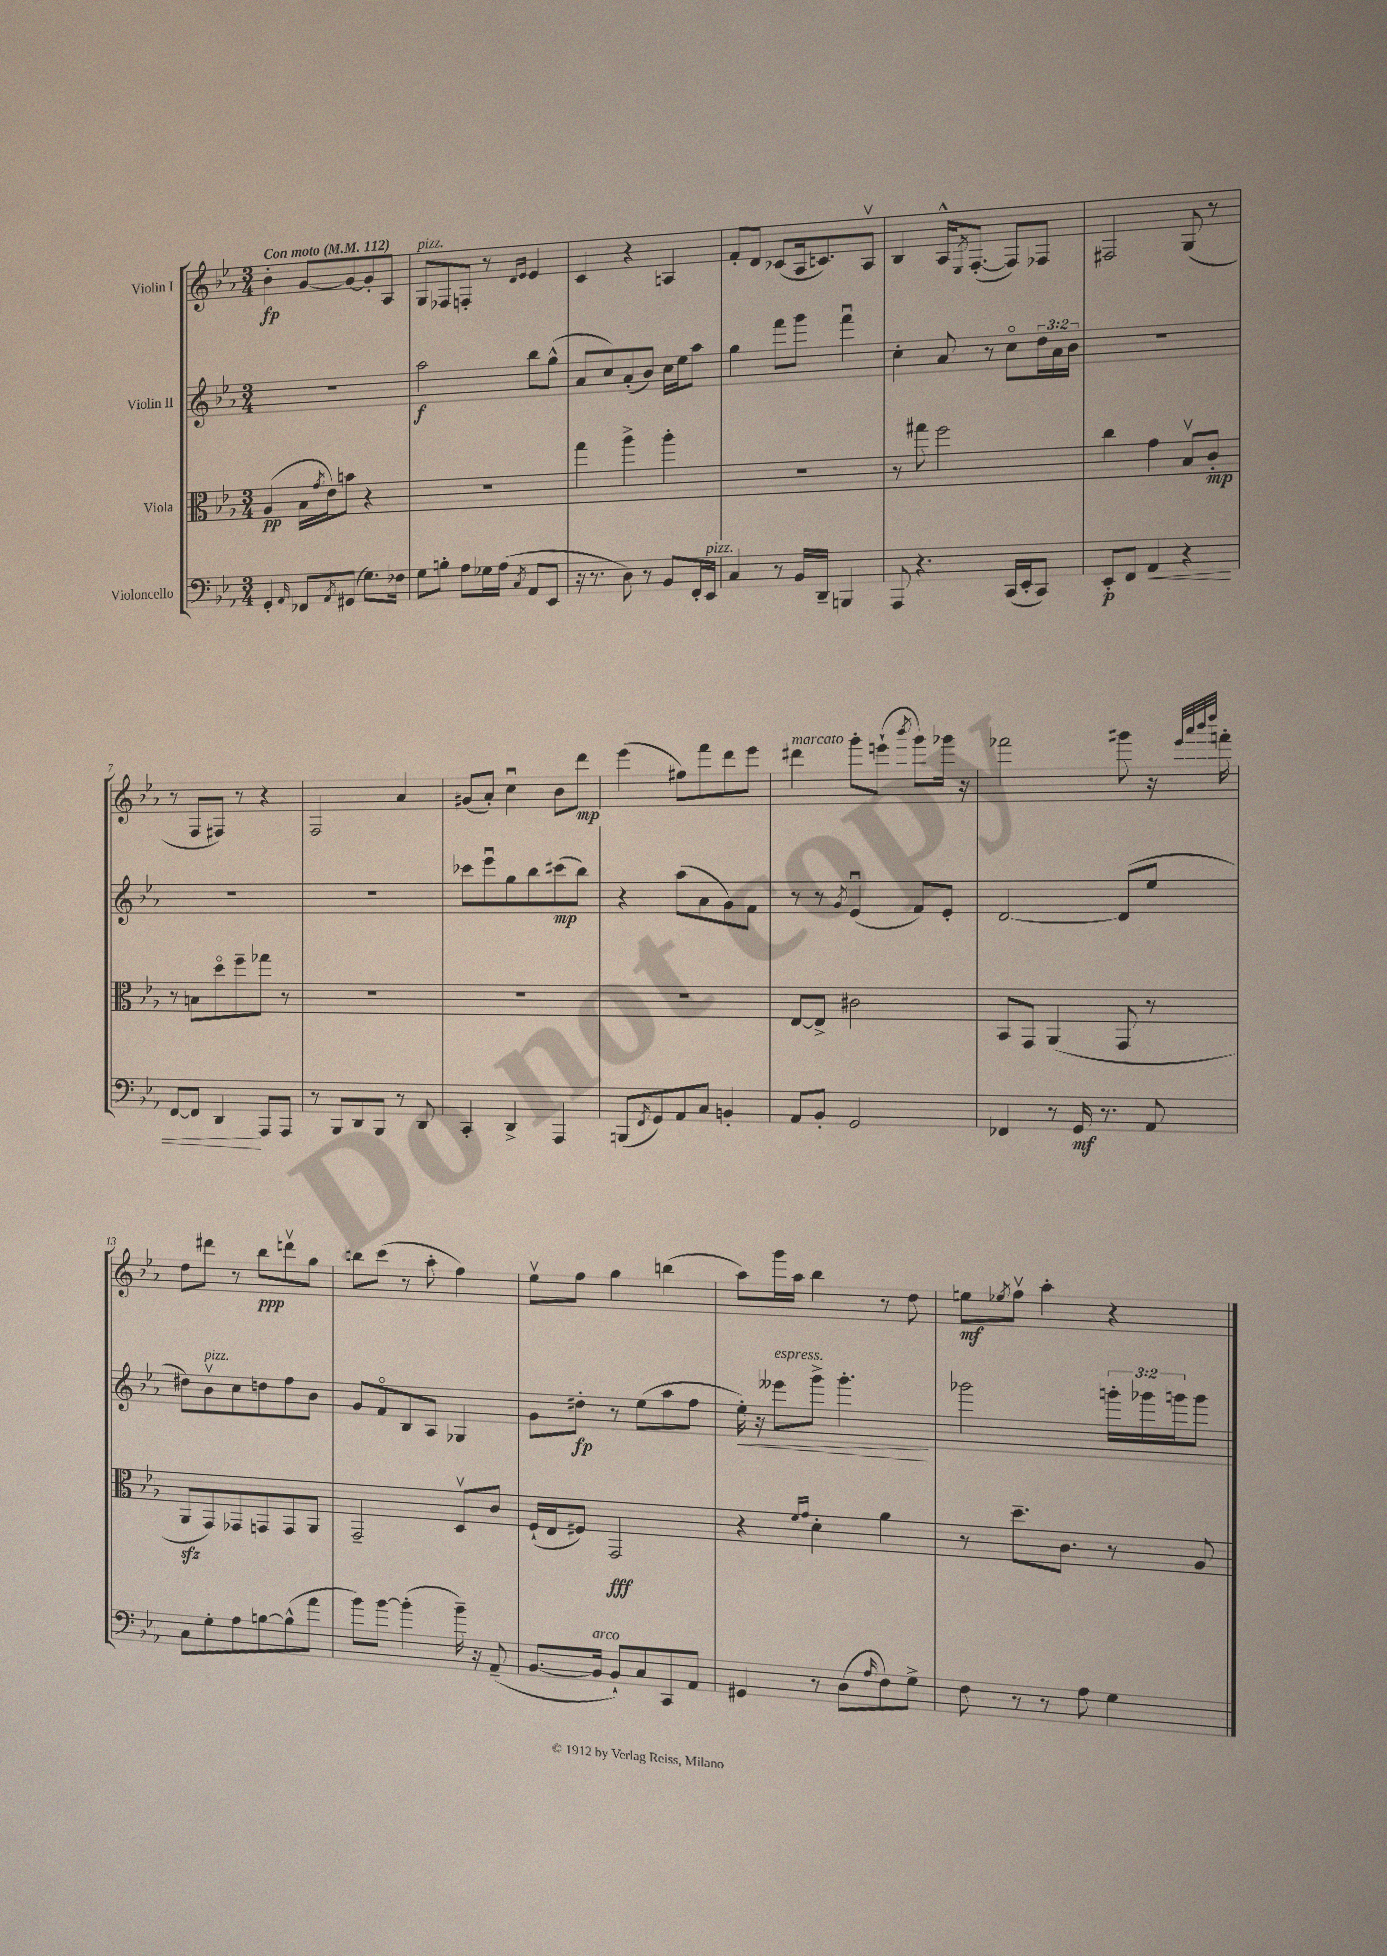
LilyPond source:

<<
\new StaffGroup <<
\new Staff = "s0" \with { instrumentName = "Violin I" } {
    \clef treble \key ees \major \numericTimeSignature \time 3/4 \tempo "Con moto" 4 = 112
    bes'4-.\fp g'8~ g'8~ g'8-. aes8 |
    g8^\markup { \italic "pizz." } fes8 f8-. r8 \grace { d'16 ees'16 } ees'4 |
    c'4 r4 a4 |
    f'8-. d'8 ces'8( aes16 c'8.) aes8\upbow |
    bes4 aes16-^ \acciaccatura { ees8 } f8.~-.( f8) fes8 |
    fis2 g8( r8 |
    r8 f8 fis8) r8 r4 |
    f2 aes'4 |
    gis'8( aes'8-.) c''4\downbow bes'8 d'''8\mp |
    ees'''4( fis''8) f'''8 d'''8 ees'''8 |
    dis'''4^\markup { \italic "marcato" } g'''8-. e'''8-!( \acciaccatura { bes'''8 } g'''8) ges'''16 r16 |
    fes'''2 gis'''8 r16 \grace { ees'''32 aes'''32 bes'''32 d''''32 } f'''16-. |
    d''8 dis'''8 r8 bes''8\ppp d'''8\upbow g''8 |
    b''8 c'''8( r8 aes''8-. f''4) |
    ees''8\upbow f''8 g''4 b''4( |
    aes''8) g'''16 aes''16 bes''4 r8 d''8 |
    e''8\mf \acciaccatura { ees''8 } f''8\upbow aes''4-. r4 \bar "|." |
}
\new Staff = "s1" \with { instrumentName = "Violin II" } {
    \clef treble \key ees \major \numericTimeSignature \time 3/4 \override Staff.TupletNumber.text = #tuplet-number::calc-fraction-text
    R2. |
    aes''2\f bes''8 g''8-^( |
    aes'8 c''8) aes'8-.( bes'8) c''16 ees''16 aes''8 |
    g''4 f'''8 g'''8 f'''4\downbow |
    c''4-. aes'8 r8 c''8\flageolet \tuplet 3/2 { d''16 aes'16 bes'16 } |
    R2. |
    R2. |
    R2. |
    ces'''8 ees'''8\downbow g''8 bes''8 cis'''8\mp( bes''8) |
    r4 aes''8( aes'8 g'8) f'8 |
    r8 r8 \acciaccatura { g'8 } ees'4\downbow( f'8) ees'8-. |
    d'2~ d'8( ees''8 |
    dis''8) bes'8\upbow^\markup { \italic "pizz." } c''8 d''8 f''8 bes'8 |
    g'8 f'8\flageolet bes8 aes8 ges4 |
    g'8 dis''8-.\fp r8 ees''8( aes''8 f''8 |
    ees''16-.\<) r16 eeses'''8^\markup { \italic "espress." } g'''8-> g'''4.-.\! |
    ges'''2 \tuplet 3/2 { g'''16-. ges'''16 g'''16 } g'''8 \bar "|." |
}
\new Staff = "s2" \with { instrumentName = "Viola" } {
    \clef alto \key ees \major \numericTimeSignature \time 3/4
    aes4\pp( bes16 \acciaccatura { g'8 } ees'16) b'8 r4 |
    R2. |
    g''4 aes''4-> aes''4-. |
    R2. |
    r8 gis''8 f''2 |
    c''4 g'4 bes8\upbow c'8-.\mp |
    r8 b8 d''8\flageolet f''8-- ges''8 r8 |
    R2. |
    R2. |
    R2. |
    ees8~ ees8-> cis'2 |
    bes,8 g,8 aes,4( g,8 r8 |
    aes,8\sfz g,8) ges,8 g,8 g,8 aes,8 |
    g,2-- d8\upbow c'8 |
    f16-!( ees16 fis8) g,2\fff |
    r4 \grace { f'16 g'16 } d'4-. aes'4 |
    r8 d''8.-- c'8. r8 aes8 \bar "|." |
}
\new Staff = "s3" \with { instrumentName = "Violoncello" } {
    \clef bass \key ees \major \numericTimeSignature \time 3/4
    g,4-. \grace { aes,16 } fes,8 \acciaccatura { aes,8 } gis,8( g8.) fes16 |
    g8 b8-. aes8 ges16 aes16( \acciaccatura { c8 } aes,8 ees,8 |
    r16 r8. d8) r8 bes,8 f,16-. ees,16^\markup { \italic "pizz." } |
    c4 r8 bes,16 d,16-- b,,4 |
    aes,,8 r4. c,16( ees,16-. c,8) |
    ees,8-.\p f,8 aes,4\< r4 |
    f,8~ f,8 d,4\! aes,,8 aes,,8 |
    r8 bes,,8 d,8 bes,,8 r8 d,8 |
    c,4-. d,4-> aes,,4 |
    b,,8( \acciaccatura { f,8 } g,8) aes,8 c8 b,4-. |
    aes,8 bes,8-. g,2 |
    fes,4 r8 g,16\mf r8. aes,8 |
    c8 g8-. aes8 b8~ b8-^( aes'8 |
    bes'8) bes'8~ bes'4-.( bes'16--) r16 aes,8--( |
    bes,8.~ bes,16^\markup { \italic "arco" } bes,8-!) c8 c,8 aes,8 |
    gis,4 r8 d8( \grace { aes16 } f8) g8-> |
    f8 r8 r8 aes8 g4 \bar "|." |
}
>>
>>
